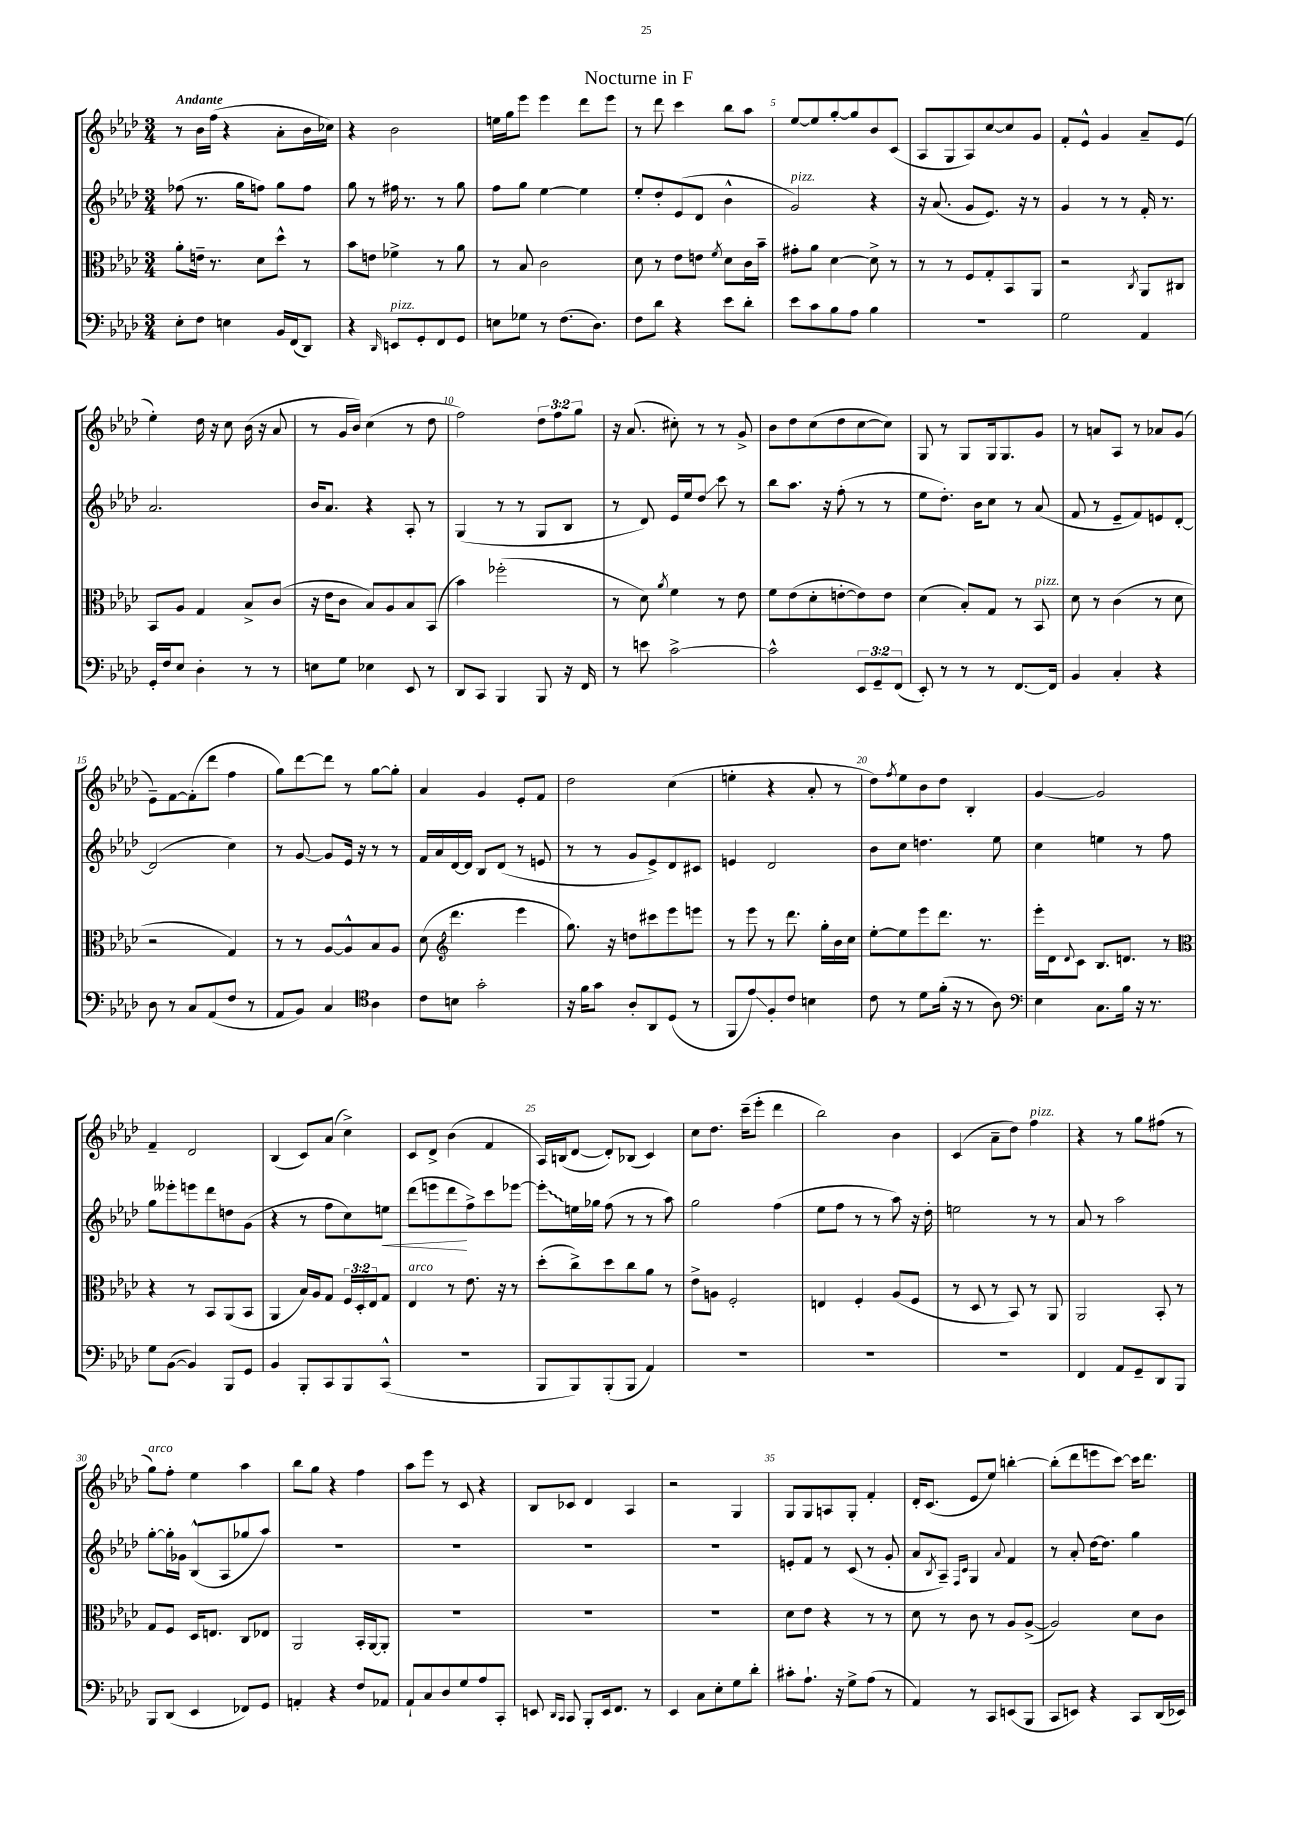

**kern	**kern	**kern	**kern
*staff4	*staff3	*staff2	*staff1
*clefF4	*clefC3	*clefG2	*clefG2
*k[b-e-a-d-]	*k[b-e-a-d-]	*k[b-e-a-d-]	*k[b-e-a-d-]
*M3/4	*M3/4	*M3/4	*M3/4
8E-'	8a-'	(8ff-	8r
8F	16e~	8.r	16b-
.	8.r	.	(16ff
4E	.	.	4r
.	.	16gg	.
.	8d-	8ff)	.
16BB-	8dd-^^	8gg	8a-'
(16FF	.	.	.
8DD-)	8r	8ff	16b-
.	.	.	16cc-)
=	=	=	=
4r	8b-	8gg	4r
.	8e	8r	.
16qqDD-	.	.	.
8EE	4f-^	16ff#	2b-
.	.	8.r	.
8GG'	.	.	.
8FF	8r	8r	.
8GG	8a-	8gg	.
=	=	=	=
8E	8r	8ff	16ee
.	.	.	16gg
8G-	8B-	8gg	8eee-
8r	2c	[4ee-	4eee-
(8.F	.	.	.
.	.	4ee-]	8ddd-
8.D-)	.	.	.
.	.	.	8eee-
=	=	=	=
8F	8d-	8ee-'	8r
8d-	8r	8dd-'	8ddd-
4r	8e-	(8e-	4ccc
.	8e	8d-	.
.	8qf	.	.
8e-	8d-	4b-^^	8bb-
8d-'	16c	.	8aa-
.	16b-~	.	.
=	=	=	=
8e-	8g#'	2g)	[8ee-
8c	8a-	.	8ee-]
8B-	[4d-	.	[8gg'
8A-	.	.	8gg]
4B-	8d-^]	4r	8b-
.	8r	.	(8c
=	=	=	=
2.r	8r	16r	8A-
.	.	(8.a-	.
.	8r	.	8G
.	8F	8g	8A-)
.	8G'	8.e-)	[8cc
.	8BB-	.	8cc]
.	.	16r	.
.	8AA-	8r	8g
=	=	=	=
2G	2r	4g	8f'
.	.	.	8e-^^
.	.	8r	4g
.	.	8r	.
.	8qC	.	.
4AA-	8AA-	16f'	8a-~
.	.	8.r	.
.	8C#	.	(8e-
=	=	=	=
16GG'	8BB-	2.a-	4ee-')
16F	.	.	.
8E-	8A-	.	.
4D-'	4G	.	16dd-
.	.	.	16r
.	.	.	8cc
8r	8B-^	.	(16b-
.	.	.	16r
8r	(8c	.	8a-
=	=	=	=
8E	16r	16b-	8r
.	16e-	8.a-	.
8G	8c	.	16g
.	.	.	16b-)
4E-	8B-)	4r	(4cc
.	8A-	.	.
8EE-	8B-	8A-'	8r
8r	(8BB-	8r	8dd-
=	=	=	=
8DD-	4b-)	(4G	2ff)
8CC	.	.	.
4BBB-	(2ff-'	8r	.
.	.	8r	.
8BBB-	.	8G	12dd-
.	.	.	12ff
16r	.	8B-	.
.	.	.	12gg
16FF	.	.	.
=	=	=	=
8r	8r	8r	16r
.	.	.	(8.a-
8e	8d-)	8d-)	.
.	8qa-	.	.
[2c^	4f	16e-	8cc#')
.	.	16ee-	.
.	.	8dd-	8r
.	8r	8ccc	8r
.	8e-	8r	8g^
=	=	=	=
2c^^]	8f	8bb-	8b-
.	(8e-	8.aa-	8dd-
.	8d-'	.	(8cc
.	.	16r	.
.	[8e'	(8ff'	8dd-
12EE-	8e])	8r	[8cc
12GG~	.	.	.
.	8e	8r	8cc])
(12FF	.	.	.
=	=	=	=
8EE-')	(4d-	8ee-	8G
8r	.	8.dd-')	8r
8r	8B-')	.	8G
.	.	16b-	.
8r	8G	8cc	16G
.	.	.	8.G
[8.FF	8r	8r	.
.	8BB-	(8a-	8g
16FF]	.	.	.
=	=	=	=
4BB-	8d-	8f	8r
.	8r	8r	8a
4C'	(4c	8e-~	8A-
.	.	8f)	8r
4r	8r	8e	8a-
.	8d-	[8d-'	(8g
=	=	=	=
8D-	2r	(2d-]	8e-~)
8r	.	.	[8f
8C	.	.	(8f']
(8AA-	.	.	8ddd-
8F	4G)	4cc)	4ff
8r	.	.	.
=	=	=	=
8AA-	8r	8r	8gg)
8BB-)	8r	[8g	[8ddd-
4C	[8A-	8g]	8ddd-]
.	8A-^^]	16e-	8r
.	.	16r	.
*clefC4	*	*	*
4A-	8B-	8r	[8gg
.	8A-	8r	8gg']
=	=	=	=
8c	(8d-	16f	4a-
.	.	16a-	.
*	*clefG2	*	*
8B	4.ddd-	[16d-	.
.	.	16d-]	.
2g'	.	8B-	4g
.	.	(8d-	.
.	4eee-	8r	8e-'
.	.	8e	8f
=	=	=	=
16r	8.gg)	8r	2dd-
16f	.	.	.
8g	.	8r	.
.	16r	.	.
8A-'	8dd	8g	.
8AA-	8ccc#	8e-^)	.
(8D-	8eee-	8d-	(4cc
8r	8eee	8c#	.
=	=	=	=
8FF	8r	4e	4ee'
8e-)	8eee-	.	.
8F'	8r	2d-	4r
8c	8.ddd-	.	.
4B	.	.	8a-'
.	16gg'	.	.
.	16b-	.	8r
.	16cc	.	.
=	=	=	=
8c	[8ee-'	8b-	8dd-)
.	.	.	8qff
8r	8ee-]	8cc	8ee-
8d-	8eee-	4.dd	8b-
(16f'	8.ddd-	.	8dd-
16r	.	.	.
8r	.	.	4B-'
.	8.r	.	.
8A-)	.	8ee-	.
=	=	=	=
*clefF4	*	*	*
4E-	16eee-'	4cc	[4g
.	16d-	.	.
.	8qqd-	.	.
.	8c	.	.
8.C	8.B-	4ee	2g]
16B-	8.d	.	.
16r	.	8r	.
8.r	.	.	.
.	8r	8ff	.
=	=	=	=
*	*clefC3	*	*
8G	4r	8gg	4f~
([8BB-	.	8eee--'	.
4BB-])	8r	8eee	2d-
.	8BB-	8ddd-	.
8BBB-	(8AA-	8dd	.
8GG	8BB-	(8g	.
=	=	=	=
4BB-	4AA-	4r	(4B-
8BBB-'	16B-)	8r	8c)
.	16A-	.	.
8CC	8G	8ff	(8a-
8BBB-	24F	8cc)	4cc^)
.	24D-'	.	.
.	24E-	.	.
(8CC^^	8G	8ee	.
=	=	=	=
2.r	4E-	(8ddd-	8c
.	.	8eee	8d-^
.	8r	8ddd-	(4b-
.	8.e-	8ff^)	.
.	.	8ccc	4f
.	16r	.	.
.	8r	[8eee-	.
=	=	=	=
8BBB-	(8dd-'	8eee-']	16A-)
.	.	.	(16B
8BBB-)	8cc^)	16ee	[8d-
.	.	16gg-	.
(8BBB-'	8dd-	(8ff	8d-'])
8BBB-	8cc	8r	(8B-
4AA-)	8a-	8r	4c)
.	8r	8aa-)	.
=	=	=	=
2.r	8e-^	2gg	8cc
.	8A	.	8.dd-
.	2F'	.	.
.	.	.	(16ccc~
.	.	.	8eee-'
.	.	(4ff	4ddd-
=	=	=	=
2.r	4E	8ee-	2bb-)
.	.	8ff	.
.	4F'	8r	.
.	.	8r	.
.	(8A-	8aa-)	4b-
.	8F	16r	.
.	.	16dd-'	.
=	=	=	=
2.r	8r	2ee	(4c
.	8D-	.	.
.	8r	.	8a-~
.	8BB-)	.	8dd-)
.	8r	8r	4ff
.	8AA-	8r	.
=	=	=	=
4FF	2AA-	8a-	4r
.	.	8r	.
8AA-	.	2aa-	8r
8GG~	.	.	8gg
8DD-	8BB-'	.	(8ff#
8BBB-	8r	.	8r
=	=	=	=
8BBB-	8G	[8gg'	8gg)
(8DD-	8F	16gg']	8ff'
.	.	16g-	.
4EE-	16D-	(8B-^^	4ee-
.	8.E	.	.
.	.	8A-	.
8FF-)	8C	8gg-	4aa-
8GG	8E-	8aa-)	.
=	=	=	=
4AA'	2AA-	2.r	8bb-
.	.	.	8gg
4r	.	.	4r
8F	16BB-'	.	4ff
.	[16AA-	.	.
8AA-	8AA-']	.	.
=	=	=	=
8AA-`	2.r	2.r	8aa-
8C	.	.	8eee-
8D-	.	.	8r
8G	.	.	8c
8A-	.	.	4r
8CC'	.	.	.
=	=	=	=
8EE	2.r	2.r	8B-
16qqDD-	.	.	.
16qqCC	.	.	.
8CC	.	.	8c-
8BBB-'	.	.	4d-
16EE	.	.	.
8.FF	.	.	.
.	.	.	4A-
8r	.	.	.
=	=	=	=
4EE-	2.r	2.r	2r
8C	.	.	.
8E-'	.	.	.
8G	.	.	4G
8d-'	.	.	.
=	=	=	=
8c#'	8d-	8e'	8G
8.A-`	8e-	8f	8G
.	4r	8r	8A
16r	.	.	.
8G^	.	(8c	8G'
(8A-	8r	8r	4f'
8r	8r	8g'	.
=	=	=	=
4AA-)	8d-	8a-	16d-'
.	.	.	(8.c
.	.	8qB-	.
.	8r	8A-~)	.
.	.	16qqF	.
.	.	16qqc	.
8r	8c	4G	8e-
8CC	8r	.	8ee-)
.	.	8qqa-	.
(8EE	8A-	4f	[4bb'
8BBB-	([8A-^	.	.
=	=	=	=
8CC	2A-])	8r	(8bb']
8EE)	.	8a-'	8ddd-
4r	.	[16dd-	8eee
.	.	8.dd-]	.
.	.	.	[8ccc)
8CC	8d-	4gg	16ccc]
.	.	.	8.ddd-
(16DD-	8c	.	.
16EE-)	.	.	.
==	==	==	==
*-	*-	*-	*-
